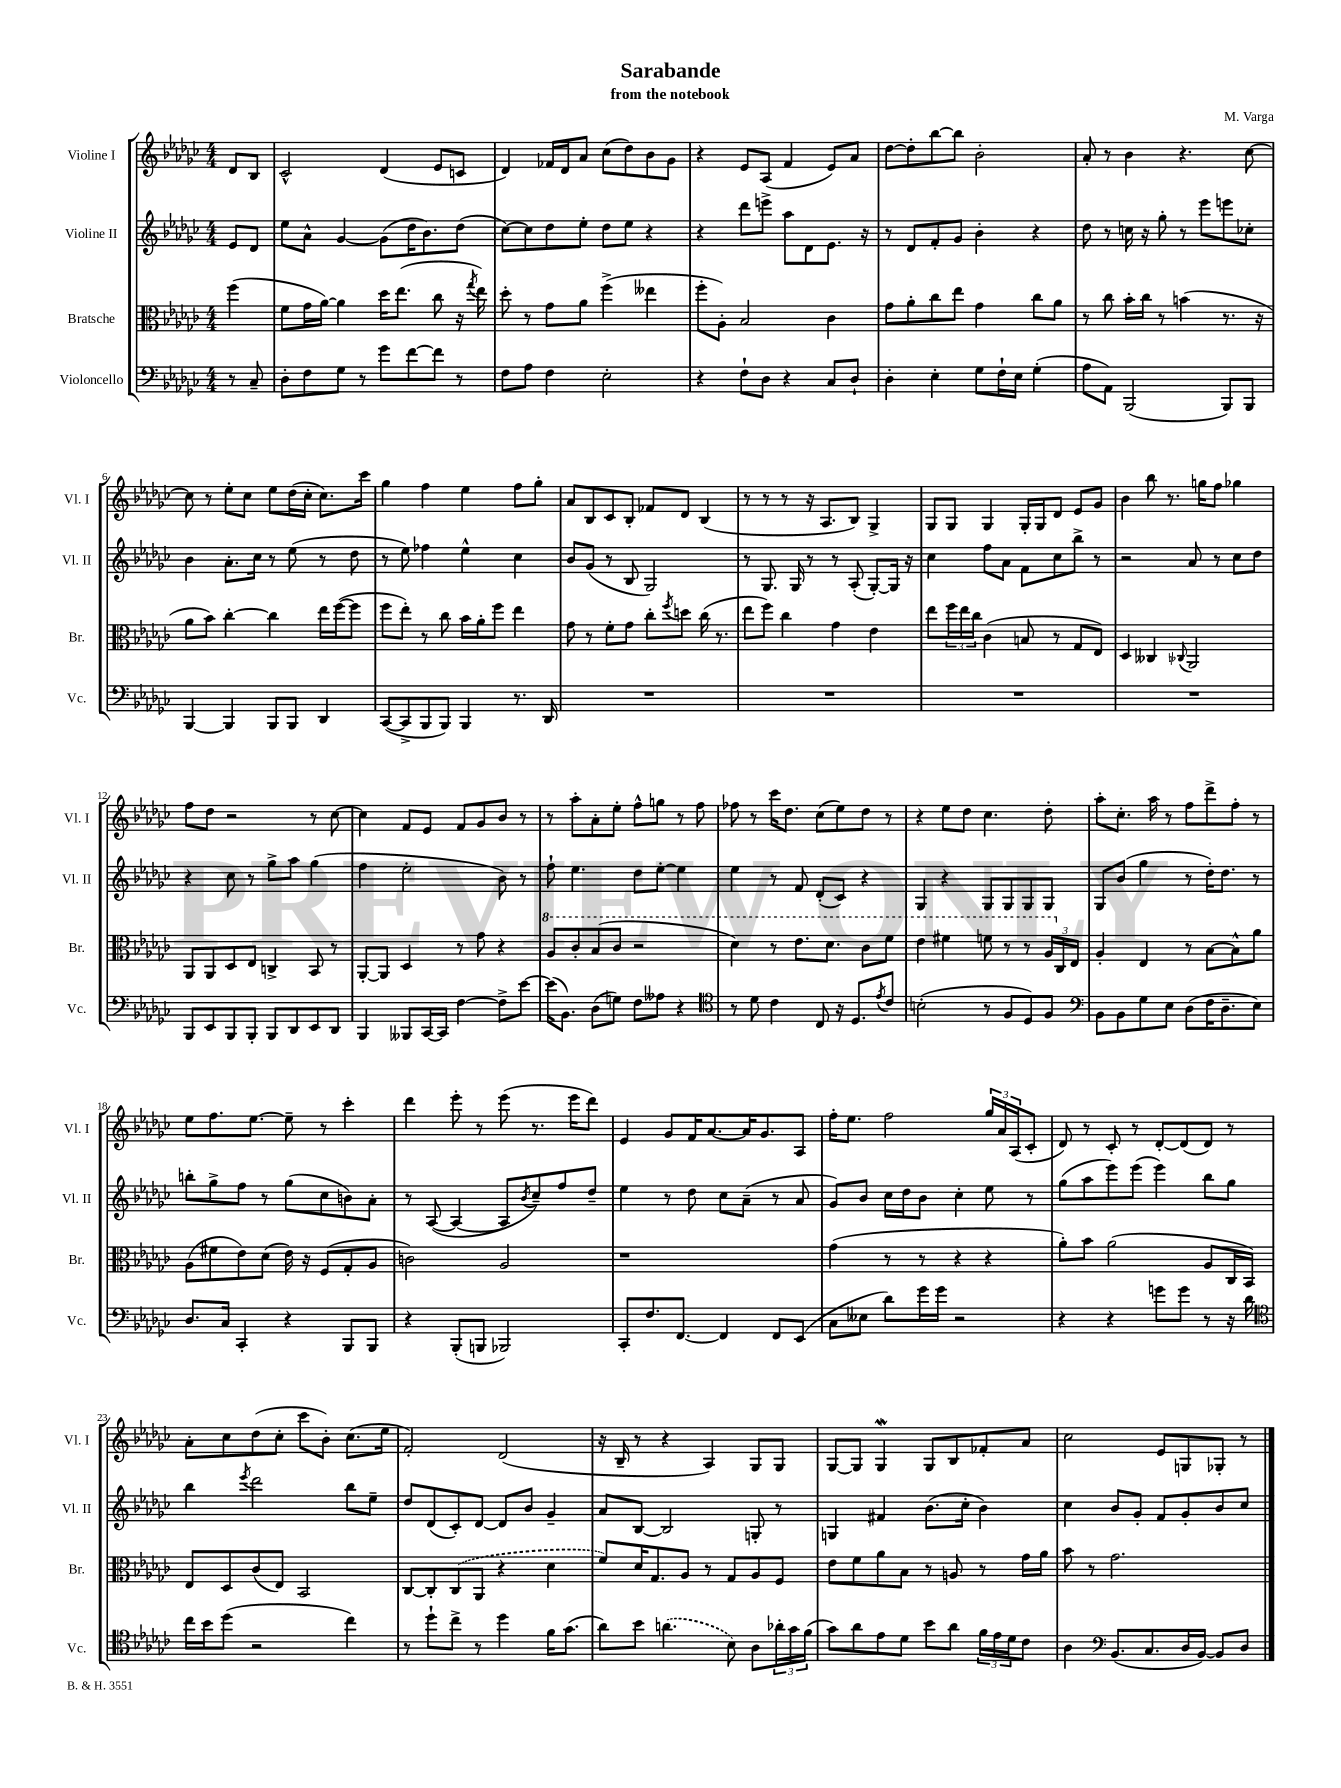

**kern	**kern	**kern	**kern
*staff4	*staff3	*staff2	*staff1
*clefF4	*clefC3	*clefG2	*clefG2
*k[b-e-a-d-g-c-]	*k[b-e-a-d-g-c-]	*k[b-e-a-d-g-c-]	*k[b-e-a-d-g-c-]
*M4/4	*M4/4	*M4/4	*M4/4
8r	(4ff	8e-	8d-
8C-~	.	8d-	8B-
=	=	=	=
8D-'	8f	8ee-	2c-^^
8F	16g-	8a-^^	.
.	[16a-)	.	.
8G-	4a-]	[4g-	.
8r	.	.	.
8g-	16dd-	(8g-]	(4d-
.	(8.ee-	.	.
[8f	.	16dd-	.
.	.	8.b-)	.
8f]	8cc-	.	8e-
8r	16r	(8dd-	8c
.	8qgg-	.	.
.	16ee-)	.	.
=	=	=	=
8F	8dd-'	[8cc-)	4d-)
8A-	8r	8cc-]	.
4F	8g-	8dd-	16f-
.	.	.	16d-
.	8a-	8ee-'	8a-
2E-'	(4ff^	8dd-	(8cc-
.	.	8ee-	8dd-)
.	4ee--	4r	8b-
.	.	.	8g-
=	=	=	=
4r	8ff'	4r	4r
.	8A-')	.	.
8F`	2B-	8ddd-	8e-
8D-	.	8eee^	(8A-
4r	.	8aa-	4f
.	.	8d-	.
8C-	4c-	8.e-	8e-)
8D-`	.	.	8a-
.	.	16r	.
=	=	=	=
4D-'	8g-	8r	[8dd-
.	8a-'	8d-	8dd-']
4E-'	8cc-	8f'	[8bb-
.	8ee-	8g-	8bb-]
8G-	4g-	4b-'	2b-'
16F`	.	.	.
16E-	.	.	.
(4G-'	8cc-	4r	.
.	8a-	.	.
=	=	=	=
8A-	8r	8dd-	8a-'
8AA-)	8cc-	8r	8r
(2BBB-	16b-'	16cc	4b-
.	16cc-	16r	.
.	8r	8gg-'	.
.	(4b	8r	4.r
.	.	8eee-	.
8BBB-)	8.r	8eee	.
8BBB-	.	8cc-'	[8cc-
.	16r	.	.
=	=	=	=
[4BBB-	8a-	4b-	8cc-]
.	8b-)	.	8r
4BBB-]	[4cc-'	8.a-'	8ee-'
.	.	.	8cc-
.	.	16cc-	.
8BBB-	4cc-]	8r	8ee-
8BBB-	.	(8ee-	(16dd-
.	.	.	16cc-'
4DD-	16ee-	8r	8.cc-)
.	([16ff	.	.
.	8ff]	8dd-	.
.	.	.	16ccc-
=	=	=	=
([8CC-	8ff	8r	4gg-
8CC-^]	8ee-')	8ee-)	.
8BBB-	8r	4ff-	4ff
8BBB-)	8cc-	.	.
4BBB-	16b-	4ee-^^	4ee-
.	16a-'	.	.
.	8ff	.	.
8.r	4ee-	4cc-	8ff
.	.	.	8gg-'
16DD-	.	.	.
=	=	=	=
1r	8g-	8b-	8a-
.	8r	(8g-	8B-
.	8f'	8r	8c-
.	8g-	8B-	8B-'
.	8cc-'	2G-)	8f-
.	8qff	.	.
.	8dd	.	8d-
.	(16cc-	.	(4B-
.	8.r	.	.
=	=	=	=
1r	8ee-	8r	8r
.	8ff)	8.G-	8r
.	4cc-	.	8r
.	.	16G-	.
.	.	8r	16r
.	.	.	8.A-
.	4g-	8r	.
.	.	(8A-'	8B-)
.	4e-	[8G-')	4G-^
.	.	16G-]	.
.	.	16r	.
=	=	=	=
1r	8ee-	4cc-	8G-
.	24ff	.	8G-
.	24ee-	.	.
.	24cc-	.	.
.	(4c-	8ff	4G-
.	.	8a-	.
.	8B	8f	16G-'
.	.	.	16G-
.	8r	8cc-	8d-
.	8G-	8bb-^	8e-
.	8E-)	8r	8g-
=	=	=	=
1r	4D-	2r	4b-
.	4C--	.	8bb-
.	.	.	8.r
.	8qqC-	.	.
.	2AA-	8a-	.
.	.	.	16gg
.	.	8r	8ff
.	.	8cc-	4gg-
.	.	8dd-	.
=	=	=	=
8BBB-	8AA-	4r	8ff
8EE-	8AA-	.	8dd-
8BBB-	8D-	8cc-	2r
8BBB-'	8E-	8r	.
8BBB-	4C^	8gg-^	.
8DD-	.	8aa-	.
8EE-	8BB-	(4gg-	8r
8DD-	8r	.	[8cc-
=	=	=	=
4BBB-	[8AA-'	4ff	4cc-]
.	8AA-]	.	.
8BBB--	4D-	2ee-'	8f
[16CC-	.	.	8e-
16CC-]	.	.	.
[4F	8r	.	8f
.	8g-	.	8g-
8F^]	4r	8b-)	8b-
[8e-	.	8r	8r
=	=	=	=
(16e-]	8a-	8ff`	8r
8.BB-)	.	.	.
.	8cc-'	4.ee-	8aa-'
(8D-	(8b-	.	8a-'
8G)	8cc-	.	8ee-'
8F	2r	8dd-	8ff^^
8A--	.	[8ee-'	8gg
4r	.	4ee-]	8r
.	.	.	8ff
=	=	=	=
*clefC4	*	*	*
8r	4dd-)	4ee-	8ff-
8d-	.	.	8r
4c-	8r	8r	16ccc-
.	.	.	8.dd-
.	8.ee-	8f	.
8C-	.	(8d-'	(8cc-
.	8.dd-	.	.
16r	.	8c-)	8ee-)
8.D-	.	.	.
.	8cc-	4r	8dd-
8qe-	.	.	.
8c-	8ff	.	8r
=	=	=	=
(2B'	4ee-	4G-	4r
.	4ff#	4r	8ee-
.	.	.	8dd-
8r	8ff	8G-	4.cc-
8F	8r	8G-	.
8D-)	8r	8G-	.
8F	24a-	8G-	8dd-'
.	24C-	.	.
.	24E-	.	.
=	=	=	=
*clefF4	*	*	*
8BB-	4A-'	8G-	8aa-'
8BB-	.	(8b-	8.cc-'
8G-	4E-	4gg-	.
.	.	.	16aa-
8E-	.	.	8r
(8D-	8r	8r	8ff
16F	[8B-	16dd-')	8ddd-^
8.D-~	.	8.dd-	.
.	8B-^^]	.	8ff'
8E-)	8a-	8r	8r
=	=	=	=
8.D-	(8A-	8bb'	8ee-
.	8f#	8gg-^	8.ff
16C-	.	.	.
4CC-'	8e-)	8ff	.
.	.	.	[8.ee-
.	(8d-	8r	.
4r	16e-)	(8gg-	8ee-~]
.	16r	.	.
.	(8F	8cc-	8r
8BBB-	8G-'	8b)	4ccc-'
8BBB-	8A-	8a-'	.
=	=	=	=
4r	2c)	8r	4ddd-
.	.	([8A-	.
(8BBB-'	.	4A-_	8eee-'
8BBB	.	.	8r
2BBB-)	2A-	8A-]	(8eee-
.	.	8qb-	.
.	.	8cc-~)	8.r
.	.	8ff	.
.	.	.	16eee-
.	.	8dd-~	8ddd-)
=	=	=	=
8CC-'	1r	4ee-	4e-
8.F	.	.	.
.	.	8r	8g-
[8.FF	.	.	.
.	.	8dd-	16f
.	.	.	[8.a-
4FF]	.	8cc-	.
.	.	(8a-~	16a-]
.	.	.	8.g-
8FF	.	8r	.
(8EE-	.	8a-	8A-
=	=	=	=
8C-	(4g-	8g-)	16ff'
.	.	.	8.ee-
8E--	.	8b-	.
8d-)	8r	16cc-	2ff
.	.	16dd-	.
16g-	8r	8b-	.
16g-	.	.	.
2r	4r	4cc-'	.
.	4r	8ee-	24gg-
.	.	.	24a-
.	.	.	(24A-
.	.	8r	8c-'
=	=	=	=
4r	8a-')	(8gg-	8d-)
.	8b-	8aa-	8r
4r	(2a-	8eee-)	8c-'
.	.	(8eee-	8r
8g	.	4eee-)	[8d-'
8g	.	.	(8d-]
8r	8A-	8bb-	8d-)
16r	16C-	8gg-	8r
16d-	16BB-)	.	.
=	=	=	=
*clefC4	*	*	*
16cc-	8E-	4bb-	8a-'
16b-	.	.	.
(8dd-	8D-	.	8cc-
.	.	8qeee-	.
2r	(8c-	2ddd-	(8dd-
.	8E-)	.	8cc-'
.	2BB-	.	8ccc-
.	.	.	8b-')
4cc-)	.	8bb-	(8.cc-
.	.	8ee-~	.
.	.	.	16ee-
=	=	=	=
8r	[8C-	8dd-	2f')
8dd-`	8C-']	(8d-	.
8cc-^	(8C-	8c-')	.
8r	8AA-	[8d-	.
4dd-	4r	8d-]	(2d-
.	.	8b-	.
16f	4d-	4g-~	.
(8.g-	.	.	.
=	=	=	=
8a-)	8f)	8a-	16r
.	.	.	16B-~
8b-	16d-	[8B-	8r
.	8.G-	.	.
(4.a	.	2B-]	4r
.	8A-	.	.
.	8r	.	4A-)
8B-)	8G-	.	.
8A-	8A-	8G'	8G-
24a-'	8F	8r	8G-
24g-	.	.	.
(24f	.	.	.
=	=	=	=
8g-)	8e-	4G	[8G-
8a-	8f	.	8G-]
8e-	8a-	4f#	4G-
8d-	8B-	.	.
8b-	8r	(8.b-	8G-
8a-	8A	.	8B-
.	.	16cc-'	.
24f	8r	4b-)	8f-'
24e-	.	.	.
24d-	.	.	.
8c-	16g-	.	8a-
.	16a-	.	.
=	=	=	=
4A-	8b-	4cc-	2cc-
.	8r	.	.
*clefF4	*	*	*
(8.BB-	2.g-	8b-	.
.	.	8g-'	.
8.C-	.	.	.
.	.	8f	8e-
16D-	.	8g-'	8G
[16BB-)	.	.	.
8BB-]	.	8b-	8G-'
8D-	.	8cc-	8r
==	==	==	==
*-	*-	*-	*-
